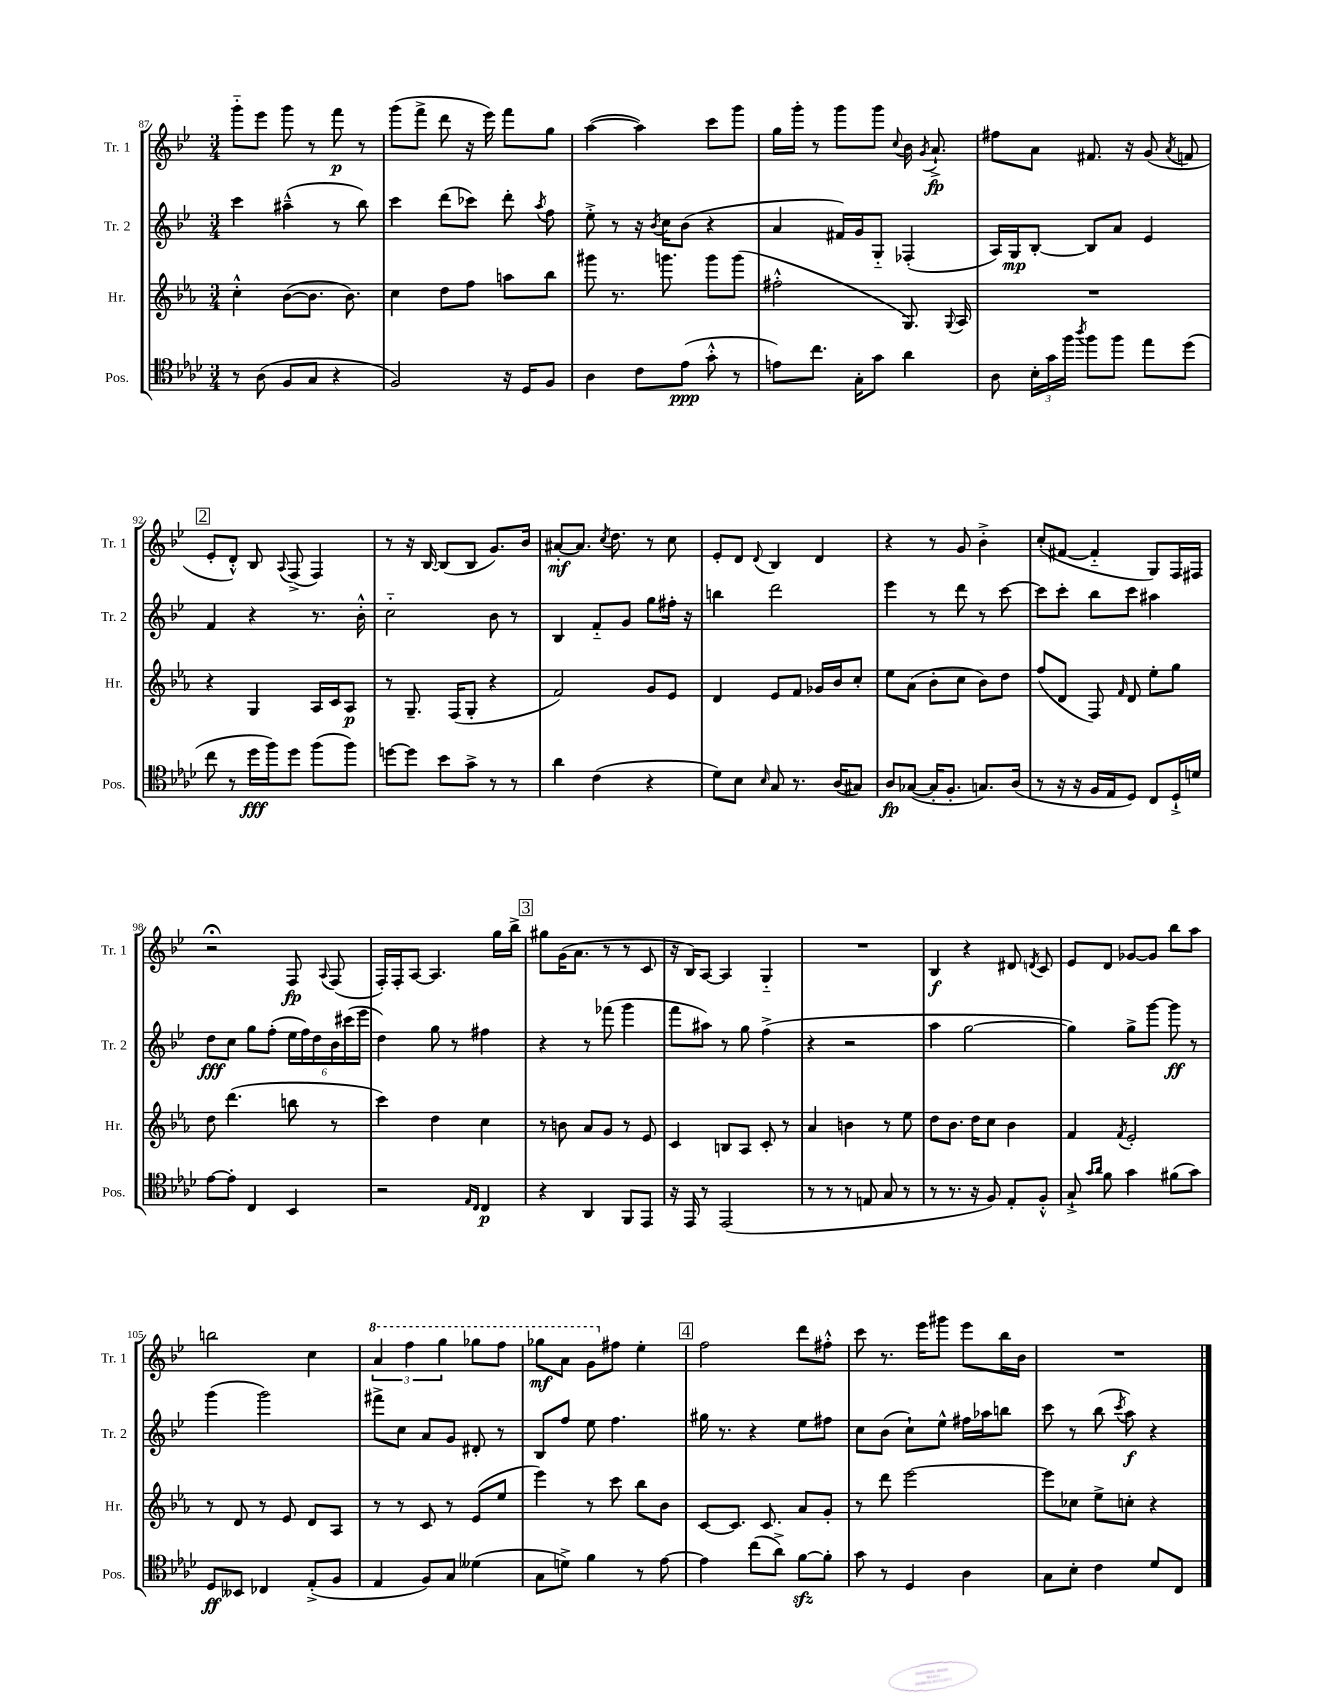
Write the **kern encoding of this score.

**kern	**kern	**kern	**kern
*staff4	*staff3	*staff2	*staff1
*clefC4	*clefG2	*clefG2	*clefG2
*k[b-e-a-d-]	*k[b-e-a-]	*k[b-e-]	*k[b-e-]
*M3/4	*M3/4	*M3/4	*M3/4
8r	4cc'^^\	4ccc\	8ggg'~\L
(8A-\	.	.	8eee-\J
8F/L	([8b-\L	(4aa#~^^\	8ggg\
8G/J	8.b-\]J	.	8r
4r	.	8r	8fff\
.	8.b-\)	.	.
.	.	8bb-\)	8r
=	=	=	=
2F/)	4cc\	4ccc\	(8ggg\L
.	.	.	8fff^\J
.	8dd\L	(8ddd\L	8ddd\
.	8ff\J	8ccc-\J)	16r
.	.	.	16eee-\)
16r	8aa\L	8ddd'\	8fff\L
16D-/LK	.	.	.
.	.	8qaa/	.
8F/J	8bb-\J	8ff\	8gg\J
=	=	=	=
4A-\	8ggg#\	8ee-'^\	([4aa\
.	8.r	8r	.
8c\L	.	16r	4aa\])
.	.	8qb-/	.
.	8.ggg\	16cc\LK	.
(8e-\J	.	(8b-\J	.
8g'^^\	8ggg\L	4r	8ccc\L
8r	(8ggg\J	.	8ggg\J
=	=	=	=
8e\L)	2ff#'^^\	4a/	16gg\LL
.	.	.	16ggg'\JJ
8.cc\J	.	.	8r
.	.	16f#/LL)	8ggg\L
16G'\LK	.	16g/J	.
8g\J	.	8G'~/J	8ggg\J
.	.	.	8qqcc/
4a-\	8.G/)	(4F-'/	16b-\
.	.	.	8qg/
.	.	.	8.a`^/
.	8qqG/	.	.
.	16A-/	.	.
=	=	=	=
8A-\	2.r	16A/LL)	8ff#\L
.	.	16G/J	.
24B-'\LL	.	[8B-'/J	8a\J
24g\	.	.	.
24ff\JJ	.	.	.
8qaa-/	.	.	.
8ff\L	.	8B-/]L	8.f#/
8ff\J	.	8a/J	.
.	.	.	16r
8ee-\L	.	4e-/	(8g/
.	.	.	8qa/
(8dd-\J	.	.	8f/
=	=	=	=
8cc\	4r	4f/	8e-'/L
8r	.	.	8d'^^/J)
16dd-\LL	4G/	4r	8B-/
16ff\J)	.	.	.
.	.	.	8qqA/
8dd-\J	.	.	(8F^/
(8ff\L	16A-/LL	8.r	4F/)
.	16c/J	.	.
8ff\J)	8A-/J	.	.
.	.	16b-'^^\	.
=	=	=	=
[8dd\L	8r	2cc'~\	8r
8dd\]J	8.G~/	.	16r
.	.	.	[16B-/
8b-\L	.	.	(8B-/]L
.	(16F/LK	.	.
8g^\J	8G'/J	.	8B-/J
8r	4r	8b-\	8.g/L)
8r	.	8r	.
.	.	.	16b-/Jk
=	=	=	=
4a-\	2f/)	4B-/	[8a#'/L
.	.	.	8.a#/]J
(4c\	.	8f'~/L	.
.	.	.	8qcc/
.	.	.	8.dd\
.	.	8g/J	.
4r	8g/L	8gg\L	8r
.	8e-/J	16ff#'\Jk	8cc\
.	.	16r	.
=	=	=	=
8d-\L)	4d/	4bb\	8e-'/L
8B-\J	.	.	8d/J
16qqB-/	.	.	8qqd/
8G/	8e-/L	2ddd\	4B-/
8.r	8f/J	.	.
.	16g-/LL	.	4d/
(16A-/LK	16b-/J	.	.
8G#/J)	8cc'/J	.	.
=	=	=	=
8A-/L	8ee-\L	4eee-\	4r
([8G-/J	(8a-\J	.	.
16G-'/]LK	8b-'\L	8r	8r
8.F'/J	.	.	.
.	8cc\J	8ddd\	8g/
8.G/L)	8b-\L)	8r	4b-'^\
.	8dd\J	[8ccc\	.
(16A-/Jk	.	.	.
=	=	=	=
8r	(8ff/L	8ccc\]L	(8cc'/L
16r	8d/J	8ccc'\J	[8f#/J
16r	.	.	.
16F/LL	8F/)	8bb-\L	4f#'~/]
16E-/J	.	.	.
.	16qqf/	.	.
8D-/J)	8d/	8ccc\J	.
8C/L	8ee-'\L	4aa#\	8G/L)
16D-`^/L	8gg\J	.	16F/L
16d/JJ	.	.	16F#/JJ
=	=	=	=
[8e-\L	8dd\	8dd\L	2r;
8e-'\]J	(4.ddd\	8cc\J	.
4C/	.	8gg\L	.
.	.	(8ff'\J	.
4BB-/	8bb\	24ee-\LL	8F/
.	.	24ff\)	.
.	.	24dd\	.
.	.	.	8qqA/
.	8r	24b-\	(8F/
.	.	(24ccc#\	.
.	.	24eee-\JJ	.
=	=	=	=
2r	4ccc\)	4dd\)	16F'/LL)
.	.	.	16F'/J
.	.	.	[8A/J
.	4dd\	8gg\	4.A/]
.	.	8r	.
16qqE-/LL	.	.	.
16qqC/JJ	.	.	.
4C/	4cc\	4ff#\	.
.	.	.	16gg\LL
.	.	.	16bb-^\JJ
=	=	=	=
4r	8r	4r	8gg#\L
.	8b\	.	(16g\K
.	.	.	8.a\J
4AA-/	8a-/L	8r	.
.	8g/J	(8fff-\	8r
8FF/L	8r	4ggg\	8r
8EE-/J	8e-/	.	8c/
=	=	=	=
16r	4c/	8fff\L	16r
16EE-/	.	.	16B-/LK)
8r	.	8aa#\J)	[8A/J
(2EE-/	8B/L	8r	4A/]
.	8A-/J	8gg\	.
.	8c'/	(4ff^\	4G'~/
.	8r	.	.
=	=	=	=
8r	4a-/	4r	2.r
8r	.	.	.
8r	4b\	2r	.
8E/	.	.	.
8G/	8r	.	.
8r	8ee-\	.	.
=	=	=	=
8r	8dd\L	4aa\	4B-/
8.r	8.b-\J	.	.
.	.	[2gg\	4r
16r	16dd\LK	.	.
8F/)	8cc\J	.	.
8E-'/L	4b-\	.	8d#/
.	.	.	8qd/
8F'^^/J	.	.	8c/
=	=	=	=
8G`^/	4f/	4gg\])	8e-/L
16qqg/LL	.	.	.
16qqa-/JJ	.	.	.
8f\	.	.	8d/J
.	8qf/	.	.
4g\	2e-'/	8gg^\L	[8g-/L
.	.	[8ggg\J	8g-/]J
(8f#\L	.	8ggg\]	8bb-\L
8g\J)	.	8r	8aa\J
=	=	=	=
8D-/L	8r	(4ggg\	2bb\
8BB--/J	8d/	.	.
4C-/	8r	2ggg\)	.
.	8e-/	.	.
(8E-'^/L	8d/L	.	4cc\
8F/J	8A-/J	.	.
=	=	=	=
4E-/	8r	8fff#^\L	6aa/
.	8r	8cc\J	.
.	.	.	6fff\
8F/L)	8c/	8a/L	.
.	.	.	6ggg\
8G/J	8r	8g/J	.
(4d--\	(8e-/L	8d#'/	8ggg-\L
.	8ee-/J	8r	8fff\J
=	=	=	=
8G\L	4eee-\)	8B-/L	8ggg-\L
8d^\J)	.	8ff/J	8aa\J
4f\	8r	8ee-\	8gg\L
.	8ccc\	4.ff\	8ff#\J
8r	8bb-\L	.	4ee-'\
[8e-\	8b-\J	.	.
=	=	=	=
4e-\]	[8c/L	16gg#\	2ff\
.	.	8.r	.
.	8.c/]J	.	.
(8cc\L	.	4r	.
.	8.c/	.	.
8a-^\J)	.	.	.
[8f\L	8a-/L	8ee-\L	8ddd\L
8f'\]J	8g'/J	8ff#\J	8ff#'^^\J
=	=	=	=
8g\	8r	8cc\L	8ccc\
8r	8ddd\	(8b-\J	8.r
4D-/	[2eee-\	8cc`\L)	.
.	.	.	16eee-\LK
.	.	8ee-^^\J	8ggg#\J
4A-\	.	16ff#\LL	8eee-\L
.	.	16aa-\J	.
.	.	8bb\J	16bb-\L
.	.	.	16b-\JJ
=	=	=	=
8G\L	8eee-\]L	8ccc\	2.r
8B-'\J	8cc-\J	8r	.
4c\	8ee-^\L	(8bb-\	.
.	.	8qccc/	.
.	8cc'\J	8aa\)	.
8d-/L	4r	4r	.
8C/J	.	.	.
==	==	==	==
*-	*-	*-	*-
